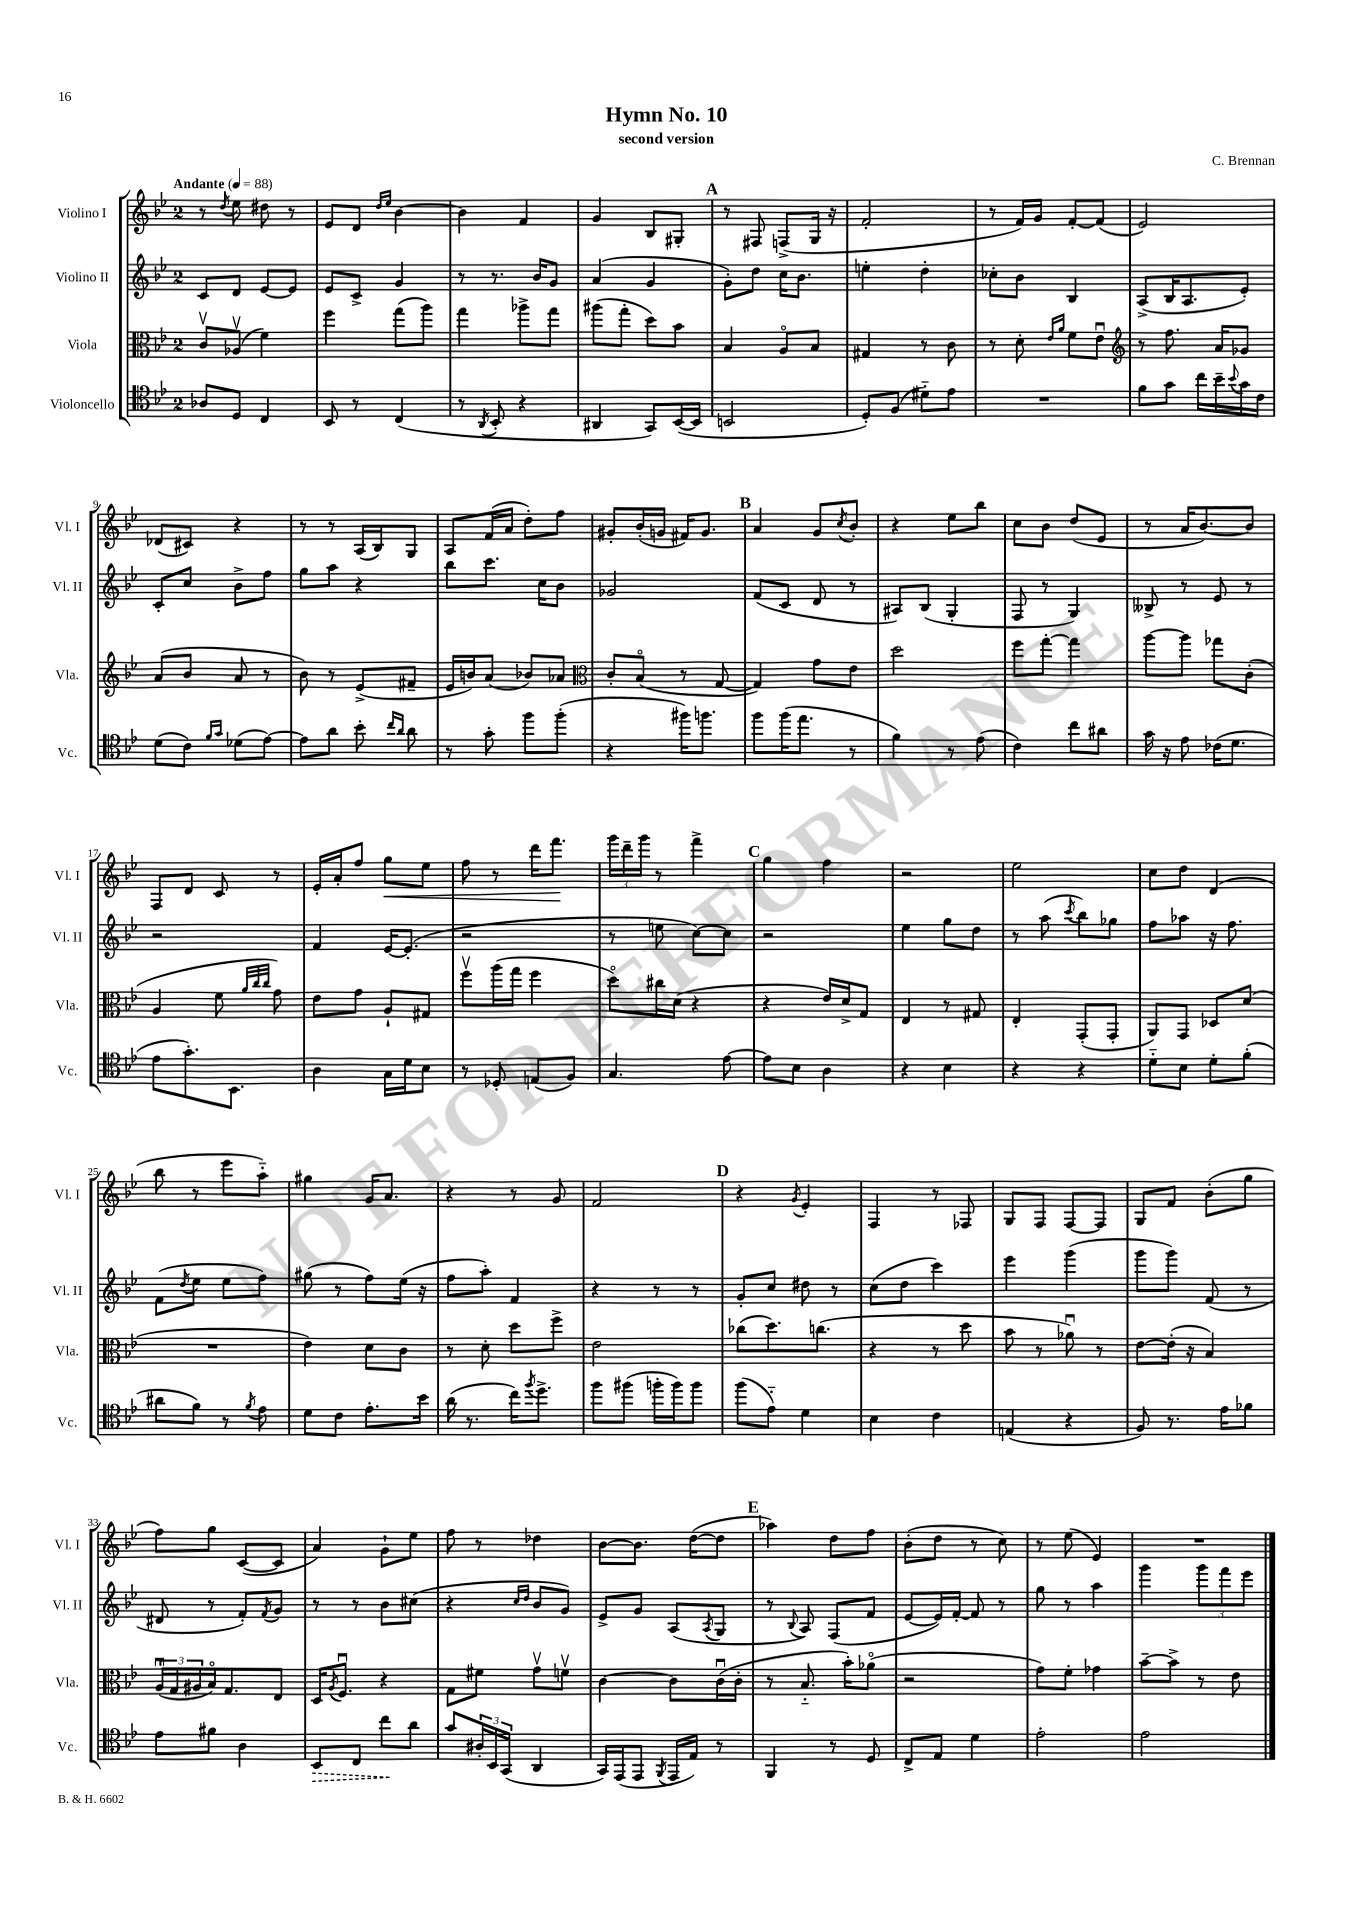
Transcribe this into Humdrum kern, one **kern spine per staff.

**kern	**dynam	**kern	**kern	**kern	**dynam
*part4	*part4	*part3	*part2	*part1	*part1
*staff4	*staff4	*staff3	*staff2	*staff1	*staff1
*I"Violoncello	*	*I"Viola	*I"Violino II	*I"Violino I	*
*I'Vc.	*	*I'Vla.	*I'Vl. II	*I'Vl. I	*
*clefC4	*	*clefC3	*clefG2	*clefG2	*
*k[b-e-]	*	*k[b-e-]	*k[b-e-]	*k[b-e-]	*
*M2/4	*	*M2/4	*M2/4	*M2/4	*
*MM88	*	*MM88	*MM88	*MM88	*
=1	=1	=1	=1	=1	=1
!	!	!	!	!LO:TX:a:B:t=Andante	!
8A-X/L	.	8cv/L	8c/L	8r	.
.	.	.	.	8qdd/	.
8D/J	.	(8A-Xv/J	8d/J	8ee-\	.
4C/	.	4f\)	[8e-/L	8dd#X\	.
.	.	.	8e-/J]	8r	.
=2	=2	=2	=2	=2	=2
8BB-/	.	4ff\	8e-/L	8e-/L	.
8r	.	.	8c^/J	8d/J	.
.	.	.	.	16qqdd/LL	.
.	.	.	.	16qqee-/JJ	.
(4C/	.	(8gg\L	4g/	[4b-\	.
.	.	8aa\J)	.	.	.
=3	=3	=3	=3	=3	=3
8r	.	4gg\	8r	4b-\]	.
8qAA/	.	.	.	.	.
8BB-'/	.	.	8.r	.	.
4r	.	8aa-X^\L	.	4f/	.
.	.	.	16b-/KL	.	.
.	.	8gg\J	8g/J	.	.
=4	=4	=4	=4	=4	=4
4AA#X/	.	(8aa#X\L	(4a/	4g/	.
.	.	8gg'\J	.	.	.
8GG/L)	.	8dd\L)	4g/	8B-/L	.
([16BB-/L	.	8b-\J	.	8G#X'/J	.
16BB-/JJ]	.	.	.	.	.
!!LO:REH:place=s1:t=A
=5	=5	=5	=5	=5	=5
2BBn/	.	4B-/	8g'\L)	8r	.
.	.	.	8dd\J	8F#X/	.
.	.	8A/L	16cc\KL	(8Fn^/L	.
.	.	.	8.b-\J	.	.
.	.	8B-/J	.	16G/Jk	.
.	.	.	.	16r	.
=6	=6	=6	=6	=6	=6
8D'/L)	.	4G#X/	4een'\	2f'/	.
(8F/J	.	.	.	.	.
8d#X\L)	.	8r	4dd'\	.	.
8e-\J	.	8c\	.	.	.
=7	=7	=7	=7	=7	=7
2r	.	8r	8cc-X'\L	8r	.
.	.	8d'\	8b-\J	16f/LL)	.
.	.	.	.	16g/JJ	.
.	.	16qqe-/LL	.	.	.
.	.	16qqa/JJ	.	.	.
.	.	8f\L	4B-/	[8f'/L	.
.	.	8e-u\J	.	(8f/J]	.
=8	=8	=8	=8	=8	=8
*	*	*clefG2	*	*	*
8f\L	.	8r	(8A^/L	2e-/)	.
8g\J	.	8.ff\	16B-/K	.	.
.	.	.	8.A/	.	.
16cc\LL	.	.	.	.	.
16b-~\	.	16a/KL	.	.	.
8qqb-/	.	.	.	.	.
16g\	.	8g-X/J	8e-'/J)	.	.
16c\JJ	.	.	.	.	.
!!LO:LB:g=z
=9	=9	=9	=9	=9	=9
(8d\L	.	(8a/L	8c'/L	(8d-X/L	.
8c\J)	.	8b-/J	8cc/J	8c#X/J)	.
16qqf/LL	.	.	.	.	.
16qqg/JJ	.	.	.	.	.
(8d-X\L	.	8a/	8b-^\L	4r	.
[8e-\J)	.	8r	8ff\J	.	.
=10	=10	=10	=10	=10	=10
8e-\L]	.	8b-\)	8gg\L	8r	.
8a\J	.	8r	8aa\J	8r	.
8b-'\	.	(8e-^/L	4r	(16A/LL	.
.	.	.	.	16B-/J)	.
16qqcc/LL	.	.	.	.	.
16qqa/JJ	.	.	.	.	.
8a\	.	8f#X~/J	.	8G/J	.
=11	=11	=11	=11	=11	=11
8r	.	16e-/LL	8bb-\L	8A/L	.
.	.	16bn/J)	.	.	.
8g'\	.	(8a/J	8.ccc\J	(16f/L	.
.	.	.	.	16a/JJ	.
8ff\L	.	8b-X/L)	.	8dd'\L)	.
.	.	.	16cc\KL	.	.
(8ff'\J	.	8a-X/J	8b-\J	8ff\J	.
=12	=12	=12	=12	=12	=12
*	*	*clefC3	*	*	*
4r	.	8c'/L	2g-X/	8g#X'/L	.
.	.	(8B-/J	.	(16b-'/L	.
.	.	.	.	16gn/JJ	.
16ff#X\KL)	.	8r	.	16f#X/KL)	.
8.ffn\J	.	.	.	8.g/J	.
.	.	[8G/	.	.	.
!!LO:REH:place=s1:t=B
=13	=13	=13	=13	=13	=13
8ff\L	.	4G/])	(8f/L	4a/	.
(16ff\K	.	.	8c/J	.	.
8.ee-\J	.	.	.	.	.
.	.	8g\L	8d/	8g/L	.
.	.	.	.	8qcc/	.
8r	.	8e-\J	8r	8b-'/J	.
=14	=14	=14	=14	=14	=14
4f\)	.	2dd\	8A#X/L)	4r	.
.	.	.	(8B-/J	.	.
8r	.	.	4G'/	8ee-\L	.
(8e-\	.	.	.	8bb-\J	.
=15	=15	=15	=15	=15	=15
4c\)	.	8ff\L	8F/	8cc\L	.
.	.	[8gg'\J	8r	8b-\J	.
8cc\L	.	4gg\]	4G/)	(8dd/L	.
8a#X\J	.	.	.	8e-/J	.
=16	=16	=16	=16	=16	=16
16g\	.	[8aa\L	8B--X^/	8r	.
16r	.	.	.	.	.
8e-\	.	8aa\J]	8r	16a/KL	.
.	.	.	.	[8.b-/)	.
(16c-X\KL	.	8gg-X\L	8e-/	.	.
8.d\J	.	.	.	.	.
.	.	(8c'\J	8r	8b-/J]	.
!!LO:LB:g=z
=17	=17	=17	=17	=17	=17
8e-\L	.	4A/	2r	8F/L	.
8.g'\)	.	.	.	8d/J	.
.	.	8f\	.	8c/	.
8.BB-\J	.	.	.	.	.
.	.	32qqa/LLL	.	.	.
.	.	32qqcc/	.	.	.
.	.	32qqcc/JJJ	.	.	.
.	.	8g\)	.	8r	.
=18	=18	=18	=18	=18	=18
4A\	.	8e-\L	4f/	16e-'/LL	.
.	.	.	.	16a'/J	.
.	.	8g\J	.	8ff/J	.
!	!	!	!	!	!LO:HP:b
16G\LL	.	8A`/L	[16e-/KL	8gg\L	<
16d\J	.	.	(8.e-'/J]	.	.
8B-\J	.	8G#X/J	.	8ee-\J	.
=19	=19	=19	=19	=19	=19
8r	.	8ffv\L	2r	8ff\	.
8D-X'/	.	(16aa\L	.	8r	.
.	.	16gg\JJ	.	.	.
(8En/L	.	4ff\	.	16ddd\KL	.
.	.	.	.	8.fff\J	.
8F/J)	.	.	.	.	.
.	.	.	.	.	[
=20	=20	=20	=20	=20	=20
4.G/	.	8dd\L)	8r	24ggg\LL	.
.	.	.	.	24ddd~\	.
.	.	.	.	24ggg\JJ	.
.	.	16cc#X\L	8een\	8r	.
.	.	(16d\JJ	.	.	.
.	.	4r	[8cc\L)	4fff^\	.
[8e-\	.	.	8cc\J]	.	.
!!LO:REH:place=s1:t=C
=21	=21	=21	=21	=21	=21
8e-\L]	.	4r	2r	4gg\	.
8B-\J	.	.	.	.	.
4A\	.	16e-/LL)	.	4ff\	.
.	.	16d^/J	.	.	.
.	.	8G/J	.	.	.
=22	=22	=22	=22	=22	=22
4r	.	4E-/	4ee-\	2r	.
4B-\	.	8r	8gg\L	.	.
.	.	8G#X/	8dd\J	.	.
=23	=23	=23	=23	=23	=23
4r	.	4E-'/	8r	2ee-\	.
.	.	.	(8aa\	.	.
.	.	.	8qccc/	.	.
4r	.	(8GG'/L	8bb-\L)	.	.
.	.	8GG'/J	8gg-X\J	.	.
=24	=24	=24	=24	=24	=24
8d\L	.	8AA/L)	8ff\L	8cc\L	.
8B-\J	.	8GG/J	8aa-X\J	8dd\J	.
8d'\L	.	8D-X/L	16r	(4d/	.
.	.	.	8.ff\	.	.
(8f'\J	.	(8d/J	.	.	.
!!LO:LB:g=z
=25	=25	=25	=25	=25	=25
8a#X\L	.	2r	(8f\L	8bb-\	.
.	.	.	8qdd/	.	.
8f\J)	.	.	8ee-\J	8r	.
8r	.	.	8ee-\L	8eee-\L	.
8qf/	.	.	.	.	.
8e-\	.	.	8ff\J)	8aa\J)	.
=26	=26	=26	=26	=26	=26
8d\L	.	4e-\)	(8gg#X\	4gg#X\	.
8c\J	.	.	8r	.	.
8.e-'\L	.	8d\L	8ff\L)	16g/KL	.
.	.	.	.	8.a/J	.
.	.	8c\J	(16ee-\Jk	.	.
16b-\Jk	.	.	16r	.	.
=27	=27	=27	=27	=27	=27
(16a\	.	8r	8ff\L	4r	.
8.r	.	.	.	.	.
.	.	8d'\	8aa'\J)	.	.
16cc\KL)	.	8dd\L	4f/	8r	.
8qff/	.	.	.	.	.
8.dd^\J	.	.	.	.	.
.	.	8ff^\J	.	8g/	.
=28	=28	=28	=28	=28	=28
8ff\L	.	2e-\	4r	2f/	.
(8ff#X\J	.	.	.	.	.
16ffn'\LL	.	.	8r	.	.
16ff\J)	.	.	.	.	.
8ff\J	.	.	8r	.	.
!!LO:REH:place=s1:t=D
=29	=29	=29	=29	=29	=29
(8ff\L	.	(8cc-X\L	8g'/L	4r	.
8e-\J)	.	8.dd\)	8cc/J	.	.
.	.	.	.	8qg/	.
4d\	.	.	8dd#X\	4e-'/	.
.	.	(8.ccn\J	.	.	.
.	.	.	8r	.	.
=30	=30	=30	=30	=30	=30
4B-\	.	4r	(8cc\L	4F/	.
.	.	.	8dd\J	.	.
4c\	.	8r	4ccc\)	8r	.
.	.	8dd\	.	8F-X/	.
=31	=31	=31	=31	=31	=31
(4En/	.	8b-\	4eee-\	8G/L	.
.	.	8r	.	8F/J	.
4r	.	8a-Xu\)	(4ggg\	[8F/L	.
.	.	8r	.	8F/J]	.
=32	=32	=32	=32	=32	=32
8F/)	.	[8e-\L	8ggg\L	8G/L	.
8.r	.	(16e-'\Jk]	8ggg\J)	8f/J	.
.	.	16r	.	.	.
.	.	4B-/)	(8f/	(8b-'\L	.
16e-\KL	.	.	.	.	.
8f-X\J	.	.	8r	8gg\J	.
!!LO:LB:g=z
=33	=33	=33	=33	=33	=33
8e-\L	.	(24Au/LL	8d#X/	8ff\L)	.
.	.	24G/	.	.	.
.	.	24A#X/	.	.	.
8f#X\J	.	16B-/J)	8r	8gg\J	.
.	.	8.G/	.	.	.
4A\	.	.	8f'/L)	([8c/L	.
.	.	.	8qf/	.	.
.	.	8E-/J	8g/J	8c/J]	.
=34	=34	=34	=34	=34	=34
!	!LO:HP:b	!	!	!	!
8BB-/L	>	16D/KL	8r	4a/)	.
.	.	8qA/	.	.	.
.	.	8.Fu/J	.	.	.
8C/J	.	.	8r	.	.
8cc\L	.	4r	8b-\L	8g`\L	.
8a\J	]	.	(8cc#X\J	8ee-\J	.
=35	=35	=35	=35	=35	=35
8g/L	.	8G\L	4r	8ff\	.
24A#X'/L	.	8f#X\J	.	8r	.
24BB-/	.	.	.	.	.
(24GG/JJ	.	.	.	.	.
.	.	.	16qqcc/LL	.	.
.	.	.	16qqdd/JJ	.	.
4AA/	.	8gv\L	8b-/L	4dd-X\	.
.	.	8fnv\J	8g/J)	.	.
=36	=36	=36	=36	=36	=36
16GG/LL)	.	[4c\	8e-^/L	[8b-\L	.
(16EE-/J	.	.	.	.	.
8EE-/J	.	.	8g/J	8.b-\J]	.
8qFF/	.	.	.	.	.
16EE-/LL	.	8c\L]	(8A/L	.	.
16E-/JJ)	.	.	.	([16dd\KL	.
.	.	.	8qA/	.	.
8r	.	(16cu\L	8G/J	8dd\J]	.
.	.	16c'\JJ	.	.	.
!!LO:REH:place=s1:t=E
=37	=37	=37	=37	=37	=37
4FF/	.	8r	8r	4aa-X\)	.
.	.	.	8qqB-/	.	.
.	.	8.B-/	8A/)	.	.
8r	.	.	(8F/L	8dd\L	.
.	.	16b-'\KL)	.	.	.
8D/	.	(8a-X\J	8f/J	8ff\J	.
=38	=38	=38	=38	=38	=38
8C^/L	.	2r	[8e-/L	(8b-'\L	.
8E-/J	.	.	16e-/L])	8dd\J	.
.	.	.	[16f'/JJ	.	.
4d\	.	.	8f/]	8r	.
.	.	.	8r	8cc\)	.
=39	=39	=39	=39	=39	=39
2e-'\	.	8g\L)	8gg\	8r	.
.	.	8f'\J	8r	(8ee-\	.
.	.	4g-X\	4aa\	4e-/)	.
=40	=40	=40	=40	=40	=40
2e-\	.	[8b-~\L	4ggg\	2r	.
.	.	8b-^\J]	.	.	.
.	.	8r	12ggg\L	.	.
.	.	.	12fff\	.	.
.	.	8e-\	.	.	.
.	.	.	12eee-\J	.	.
==	==	==	==	==	==
*-	*-	*-	*-	*-	*-
